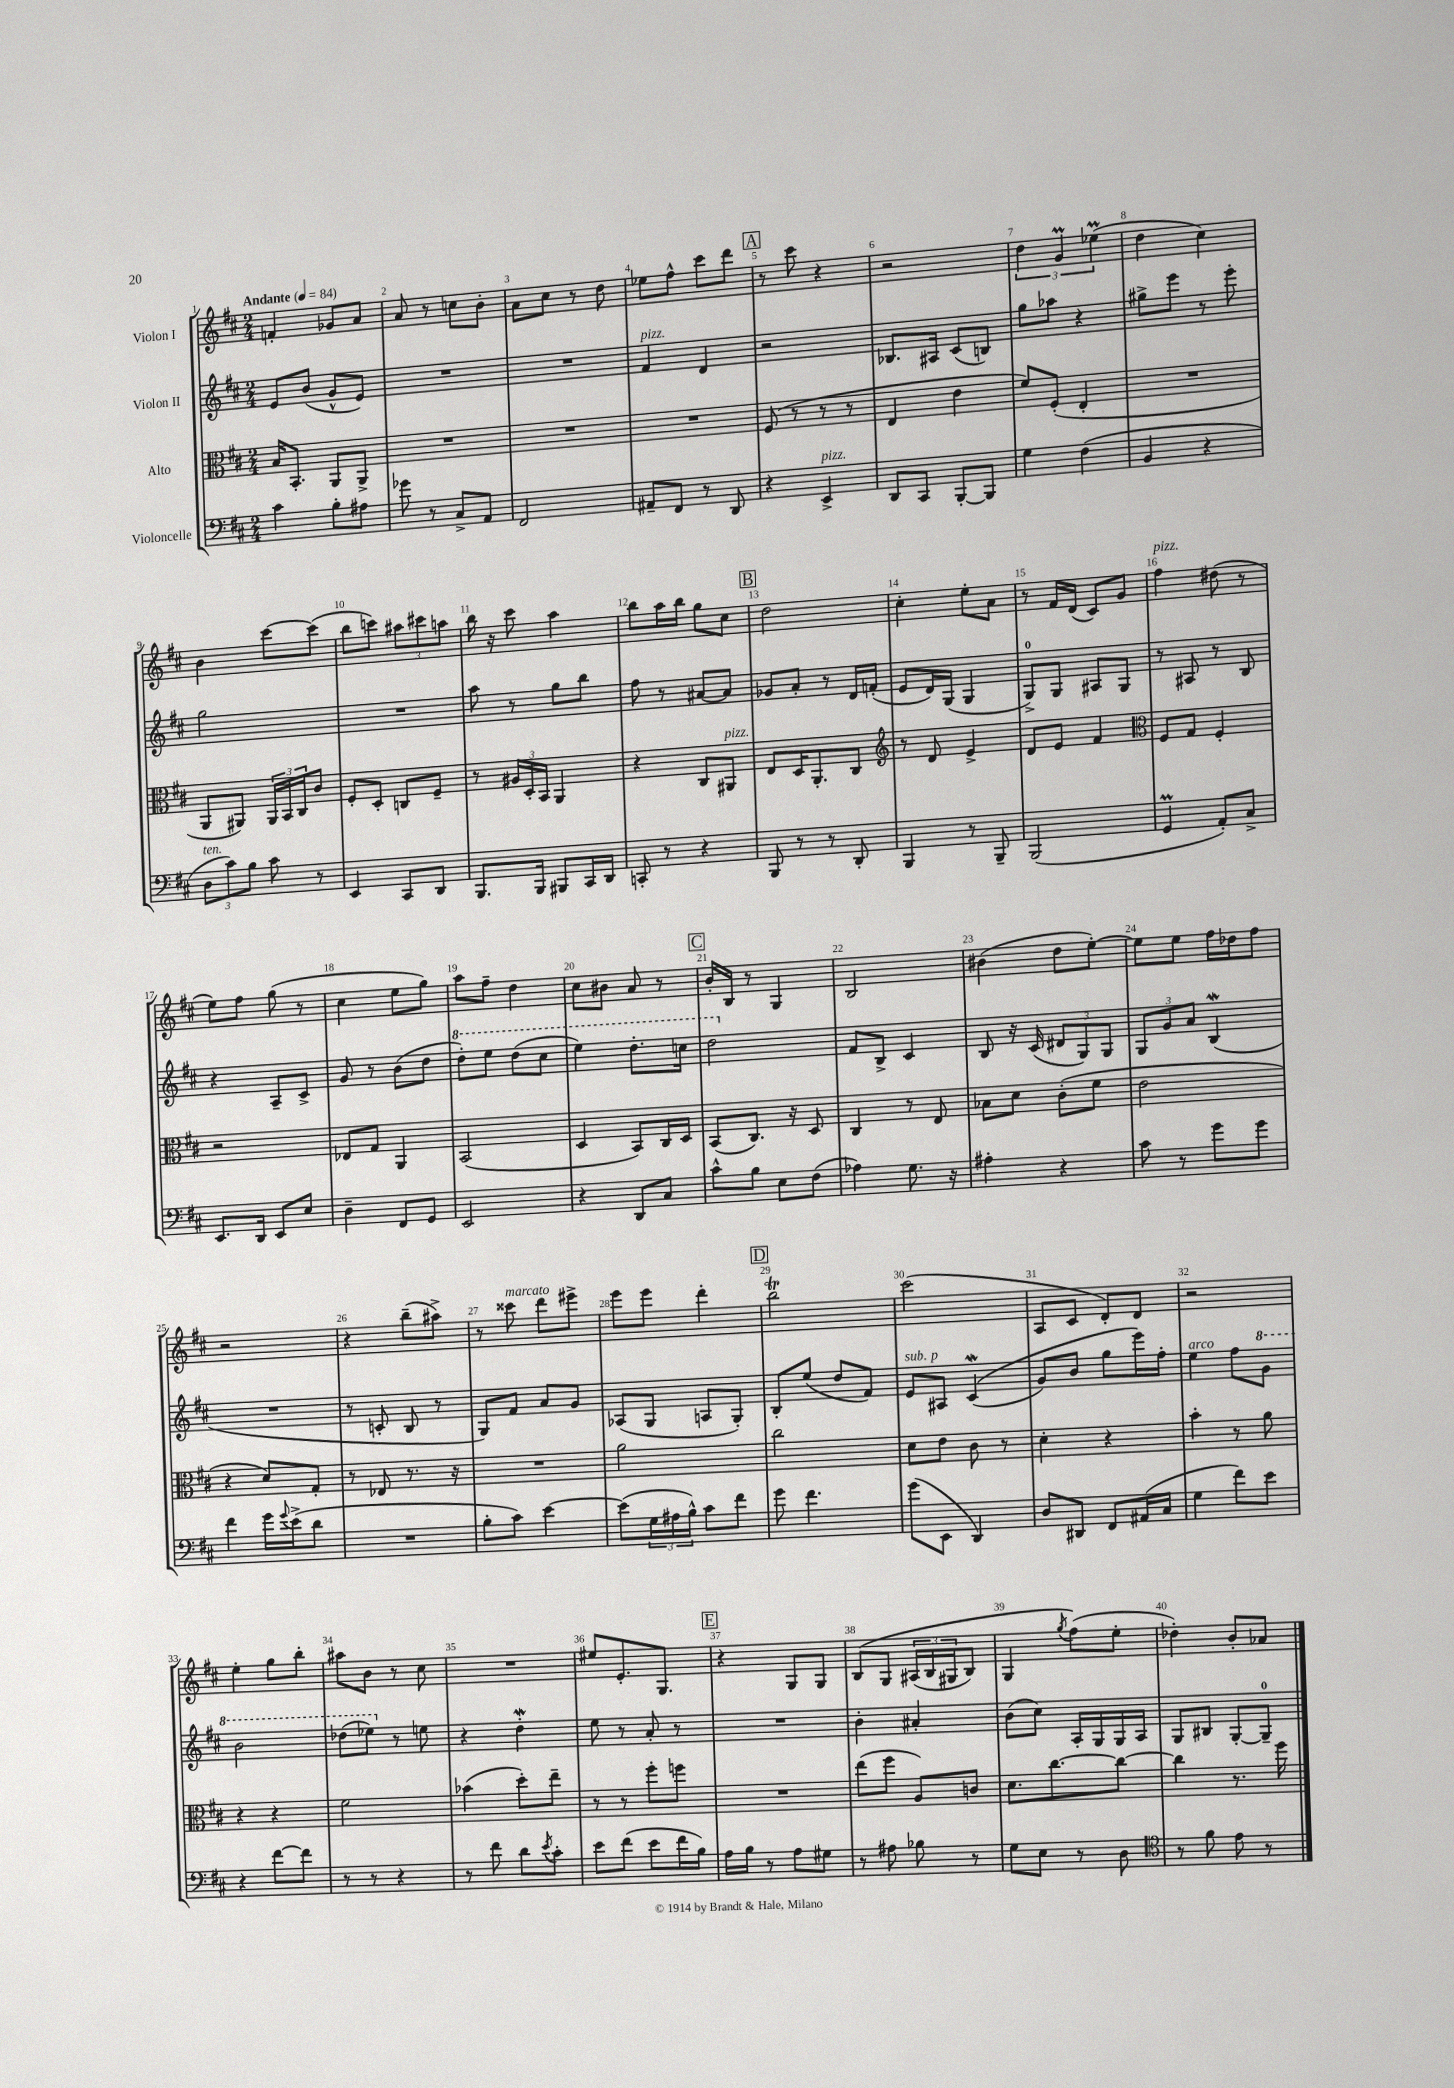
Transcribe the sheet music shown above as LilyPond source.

<<
\new StaffGroup <<
\new Staff = "s0" \with { instrumentName = "Violon I" } {
    \clef treble \key d \major \numericTimeSignature \time 2/4 \tempo "Andante" 4 = 84
    f'4-. ges'8 a'8 |
    a'8 r8 c''8 b'8-. |
    a'8 cis''8 r8 d''8 |
    ees''8 fis''8-^ cis'''8 d'''8 |
    \mark \markup { \box "A" } r8 cis'''8 r4 |
    r2 |
    \tuplet 3/2 { d''4 g'4\prall ees''4\prall( } |
    d''4 cis''4) |
    b'4 cis'''8~ cis'''8( |
    b''8 c'''8) \tuplet 3/2 { ais''8 cis'''8 a''8 } |
    b''16 r16 cis'''8 a''4 |
    b''8 a''16 b''16 g''8 cis''8 |
    \mark \markup { \box "B" } d''2 |
    cis''4-. e''8-. a'8 |
    r8 fis'16 d'16( cis'8) g'8 |
    fis''4^\markup { \italic "pizz." } dis''8( r8 |
    e''8) fis''8 g''8( r8 |
    cis''4 e''8 g''8) |
    a''8 fis''8-- d''4 |
    cis''8 bis'8 a'8 r8 |
    \mark \markup { \box "C" } b'16-. b16 r8 g4 |
    b2 |
    bis'4( d''8 e''8~-.) |
    e''8 e''8 fis''16 des''16 fis''8 |
    r2 |
    r4 b''8--( ais''8->) |
    r8 cisis'''8^\markup { \italic "marcato" } d'''8 eis'''8-> |
    e'''8 e'''8 d'''4-. |
    \mark \markup { \box "D" } b''2\trill |
    cis'''2( |
    a8 cis'8 d'8-.) d'8 |
    r2 |
    e''4-. g''8 b''8-. |
    ais''8 b'8 r8 cis''8 |
    R2 |
    eis''8 e'8.-. g8. |
    \mark \markup { \box "E" } r4 g8 g8 |
    b8\( g8 \tuplet 3/2 { ais16( b16 gis16 } b8) |
    g4 \acciaccatura { g''8 } fis''8(\) e''8-. |
    des''4-.) b'8-. aes'8 \bar "|." |
}
\new Staff = "s1" \with { instrumentName = "Violon II" } {
    \clef treble \key d \major \numericTimeSignature \time 2/4
    e'8 b'8( g'8-^ e'8) |
    R2 |
    R2 |
    fis'4^\markup { \italic "pizz." } d'4 |
    \mark \markup { \box "A" } r2 |
    bes8. ais16 cis'8( b8) |
    g''8 aes''8 r4 |
    gis''8-> e'''8 r8 e'''8-. |
    g''2 |
    R2 |
    a''8 r8 g''8 b''8 |
    fis''8 r8 ais'8~ ais'8 |
    \mark \markup { \box "B" } ges'8 a'8-. r8 d'16 f'16-.( |
    e'8 d'16) g16( g4 |
    g8-0->) g8 ais8 g8 |
    r8 ais8 r8 b8 |
    r4 a8-- cis'8-> |
    g'8 r8 b'8( d''8 |
    \ottava #1 d'''8-.) e'''8 d'''8( cis'''8 |
    e'''4) d'''8.-. c'''16 |
    \mark \markup { \box "C" } d'''2 \ottava #0 |
    fis'8 b8-> cis'4 |
    b8 r16 cis'16( \tuplet 3/2 { dis'8 g8) g8 } |
    \tuplet 3/2 { g8 g'8 a'8 } b4\mordent( |
    R2 |
    r8 c'8-. b8 r8 |
    g8) fis'8 a'8 g'8 |
    aes8( g8 a8 g8-.) |
    \mark \markup { \box "D" } b8-. e''8( d''8 fis'8) |
    e'8^\markup { \italic "sub. p" } ais8 cis'4\mordent(\( |
    g'8) b'8 g''8 e'''16\) fis''16-. |
    e''4^\markup { \italic "arco" } fis''8 \ottava #1 g''8 |
    b''2 |
    des'''8( ees'''8) \ottava #0 r8 e''!8 |
    r4 d''4-.\mordent |
    e''8 r8 a'8-. r8 |
    \mark \markup { \box "E" } R2 |
    b'4-. ais'4-. |
    b'8( cis''8) a16-. g16 g16 a16 |
    g8 bis8 g8~-. g8-0-- \bar "|." |
}
\new Staff = "s2" \with { instrumentName = "Alto" } {
    \clef alto \key d \major \numericTimeSignature \time 2/4
    b16 b,8.-. a,8 a,8-> |
    R2 |
    R2 |
    R2 |
    \mark \markup { \box "A" } fis8( r8 r8 r8 |
    e4 e'4 |
    fis'8) fis8-.( e4-. |
    R2 |
    a,8 ais,8) \tuplet 3/2 { ais,16 b,16 cis16 } cis'8 |
    fis8-. d8-. c8 fis8-- |
    r8 \tuplet 3/2 { ais16 d16-. b,16 } a,4 |
    r4 cis8 ais,8^\markup { \italic "pizz." } |
    \mark \markup { \box "B" } e8 d16 a,8.-. cis8 |
    \clef treble r8 d'8 e'4-> |
    d'8 e'8 fis'4 |
    \clef alto fis8 g8 fis4-. |
    r2 |
    ees8 g8 a,4 |
    b,2( |
    d4 b,8) cis16 d16 |
    \mark \markup { \box "C" } b,8( cis8.) r16 d8 |
    cis4 r8 e8 |
    bes8 d'8 cis'8-.( fis'8 |
    e'2 |
    r4 d'8) g8-. |
    r8 ees8 r8. r16 |
    R2 |
    a'2 |
    \mark \markup { \box "D" } cis''2 |
    d'8 e'8 cis'8 r8 |
    d'4-. r4 |
    b'4-. r8 a'8 |
    r4 r4 |
    fis'2 |
    bes'4( d''8-.) e''8-- |
    r8 r8 fis''8-. f''8 |
    \mark \markup { \box "E" } R2 |
    e''8( fis''8 a8) c'8 |
    d'8. cis''8.~ cis''8~ |
    cis''4 r8. fis''16 \bar "|." |
}
\new Staff = "s3" \with { instrumentName = "Violoncelle" } {
    \clef bass \key d \major \numericTimeSignature \time 2/4
    cis'4 b8-. ais8 |
    ges'8 r8 cis8-> a,8 |
    fis,2 |
    ais,8-- fis,8 r8 d,8 |
    \mark \markup { \box "A" } r4 e,4->^\markup { \italic "pizz." } |
    d,8 cis,8 b,,8~-. b,,8 |
    g4 fis4( |
    b,4 r4 |
    \tuplet 3/2 { d8^\markup { \italic "ten." } cis'8) b8 } cis'8 r8 |
    e,4 cis,8 d,8 |
    b,,8. b,,16 bis,,8 cis,16 d,16 |
    c,8-. r8 r4 |
    \mark \markup { \box "B" } b,,8 r8 r8 d,8-. |
    b,,4 r8 b,,8-- |
    b,,2( |
    g,4\prall a,8-.) cis8-> |
    e,8. d,16 e,8 e8 |
    d4-- fis,8 g,8 |
    e,2 |
    r4 d,8 cis8 |
    \mark \markup { \box "C" } cis'8-^ b8 e8 fis8( |
    aes4) g8. r16 |
    ais4-. r4 |
    cis'8 r8 g'8 g'8 |
    fis'4 g'16 \appoggiatura { g'8 } e'16->( d'8 |
    R2 |
    b8-. cis'8) e'4~ |
    e'8( \tuplet 3/2 { g16 ais16 b16-^) } cis'8 fis'8 |
    \mark \markup { \box "D" } g'8 fis'4. |
    g'8( e,8 d,4) |
    d8 dis,8 fis,8 ais,16( cis16 |
    g4 fis'8) e'8 |
    r4 fis'8~ fis'8 |
    r8 r8 r4 |
    r8 fis'8 d'8 \acciaccatura { e'8 } cis'8-. |
    e'8 fis'8( e'8 fis'16 b16) |
    \mark \markup { \box "E" } a16 b16 r8 a8 gis8 |
    r8 ais8 bes8 r8 |
    g8 e8 r8 d8 |
    \clef tenor r8 fis'8 e'8 r8 \bar "|." |
}
>>
>>
\layout { \context { \Score \override BarNumber.break-visibility = ##(#f #t #t) barNumberVisibility = #all-bar-numbers-visible } }
